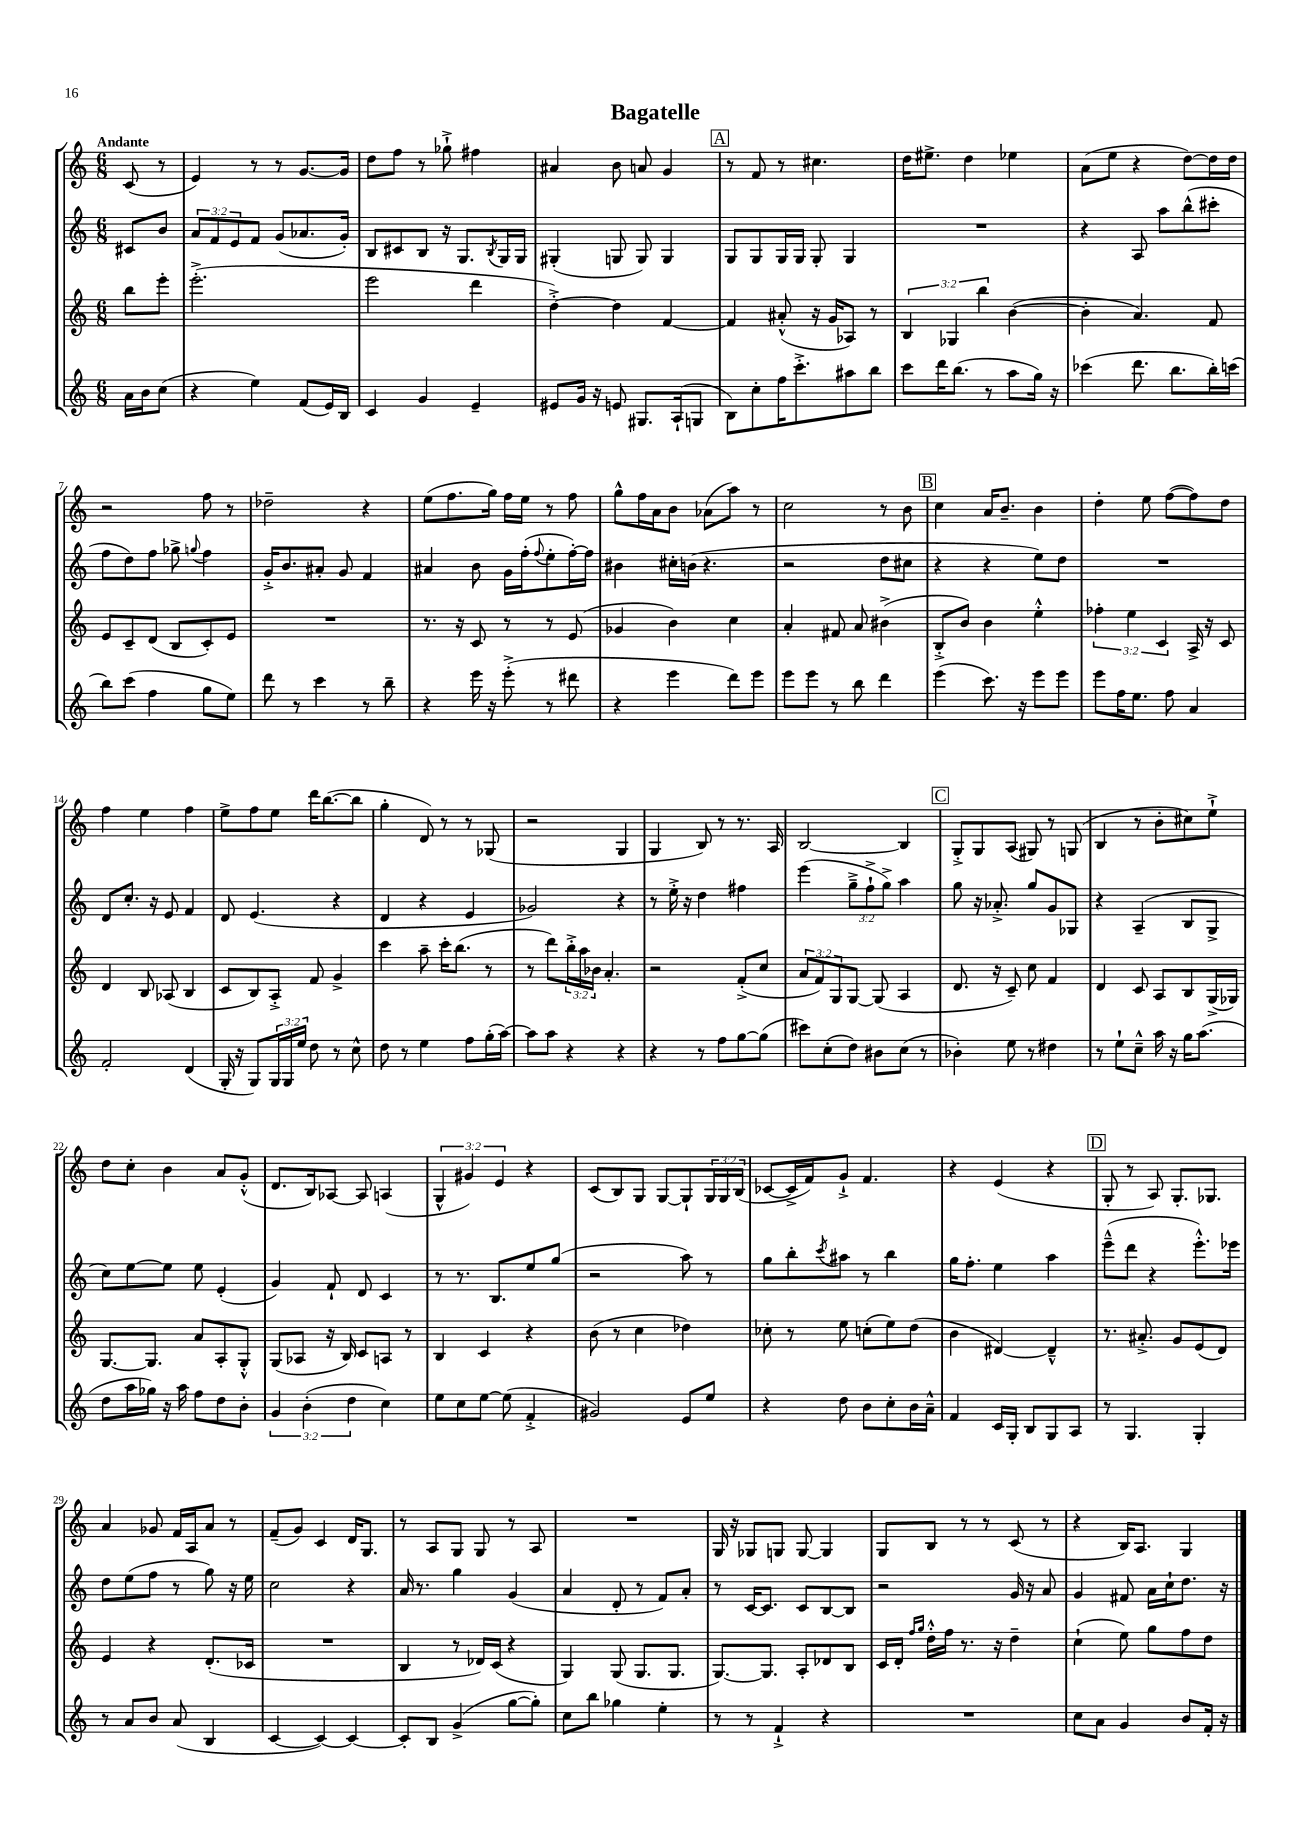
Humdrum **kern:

**kern	**kern	**kern	**kern
*staff4	*staff3	*staff2	*staff1
*clefG2	*clefG2	*clefG2	*clefG2
*k[]	*k[]	*k[]	*k[]
*M6/8	*M6/8	*M6/8	*M6/8
16a	8bb	8c#	(8c
16b	.	.	.
(8cc	8eee'	8b	8r
=	=	=	=
4r	(2.eee'^	12a	4e)
.	.	12f	.
.	.	12e	.
4ee)	.	8f	8r
.	.	(8g	8r
(8f	.	8.a-	[8.g
16e)	.	.	.
16B	.	16g')	16g]
=	=	=	=
4c	2eee	8B	8dd
.	.	8c#	8ff
4g	.	8B	8r
.	.	16r	8gg-`^
.	.	8.G	.
4e~	4ddd	.	4ff#
.	.	8qB	.
.	.	16G	.
.	.	16G	.
=	=	=	=
8e#	[4dd'^)	(4G#'	4a#
16g	.	.	.
16r	.	.	.
8e	4dd]	8G	8b
8.G#	.	8G)	8a
.	[4f	4G	4g
(16A`	.	.	.
8G	.	.	.
=	=	=	=
8B)	4f]	8G	8r
8cc'	.	8G	8f
16ff	(8a#'^^	16G	8r
8.ccc'^	.	16G	.
.	16r	8G'	4.cc#
.	16g	.	.
8aa#	8A-)	4G	.
8bb	8r	.	.
=	=	=	=
8ccc	6B	2.r	16dd
.	.	.	8.ee#^
16ddd	.	.	.
.	6G-	.	.
(8.bb	.	.	.
.	.	.	4dd
.	6bb	.	.
8r	.	.	.
8aa	([4b	.	4ee-
16gg)	.	.	.
16r	.	.	.
=	=	=	=
(4ccc-	4b']	4r	(8a
.	.	.	8ee
8.ddd	4.a)	8A	4r
.	.	8aa	.
8.bb	.	.	.
.	.	(8bb^^	[8dd)
16bb')	8f	8ccc#'	16dd]
(16ccc	.	.	16dd
=	=	=	=
8bb)	8e	8ff	2r
(8ccc	8c~	8dd)	.
4ff	(8d	8ff	.
.	8B	8gg-^	.
.	.	8qqgg	.
8gg	8c')	4ff	8ff
8ee)	8e	.	8r
=	=	=	=
8ddd	2.r	16g'^	2dd-~
.	.	8.b	.
8r	.	.	.
4ccc	.	8a#'	.
.	.	8g	.
8r	.	4f	4r
8bb~	.	.	.
=	=	=	=
4r	8.r	4a#	(8ee
.	.	.	8.ff
.	16r	.	.
16eee	8c	8b	.
16r	.	.	16gg)
(8eee'^	8r	16g	16ff
.	.	(16ff'	16ee
.	.	8qqff	.
8r	8r	8ee'	8r
8ddd#	(8e	[16ff')	8ff
.	.	16ff]	.
=	=	=	=
4r	4g-	4b#	8gg^^
.	.	.	16ff
.	.	.	16a
4eee	4b)	16cc#'	8b
.	.	(16b	.
.	.	4.r	(8a-
8ddd)	4cc	.	8aa)
8eee	.	.	8r
=	=	=	=
8eee	4a'	2r	2cc
8eee	.	.	.
8r	8f#	.	.
8bb	8a	.	.
4ddd	(4b#^	8dd	8r
.	.	8cc#	8b
=	=	=	=
(4eee	8B'^	4r	4cc
.	8b)	.	.
8.ccc)	4b	4r	16a
.	.	.	8.b~
16r	.	.	.
8eee	4ee'^^	8ee)	4b
8eee	.	8dd	.
=	=	=	=
8eee	6ff-'	2.r	4dd'
16ff	.	.	.
.	6ee	.	.
8.ee	.	.	.
.	.	.	8ee
.	6c	.	.
8ff	.	.	([8ff
4a	16A^	.	8ff])
.	16r	.	.
.	8c	.	8dd
=	=	=	=
2f'	4d	8d	4ff
.	.	8.cc'	.
.	8B	.	4ee
.	.	16r	.
.	(8A-	8e	.
(4d	4B	4f	4ff
=	=	=	=
16G'	8c	8d	8ee^
16r	.	.	.
8G)	8B)	(4.e	8ff
24G	8A'^	.	8ee
24G	.	.	.
24ee	.	.	.
8dd	8f	.	16ddd
.	.	.	([8.bb
8r	4g^	4r	.
8cc^^	.	.	8bb]
=	=	=	=
8dd	4ccc	4d	4gg'
8r	.	.	.
4ee	8aa~	4r	8d)
.	16ccc'	.	8r
.	(8.bb	.	.
8ff	.	4e	8r
(16gg'	8r	.	(8G-
[16aa)	.	.	.
=	=	=	=
8aa]	8r	2g-)	2r
8aa	8ddd)	.	.
4r	24bb'^	.	.
.	24aa	.	.
.	24b-	.	.
.	4.a'	.	.
4r	.	4r	4G
=	=	=	=
4r	2r	8r	4G
.	.	16ee'^	.
.	.	16r	.
8r	.	4dd	8B)
8ff	.	.	8r
[8gg	(8f'^	4ff#	8.r
(8gg]	8cc	.	.
.	.	.	16A
=	=	=	=
8ccc#)	12a	(4eee	[2B
.	12f)	.	.
(8cc'	.	.	.
.	12G	.	.
8dd)	[8G	12gg~^	.
.	.	12ff`^	.
8b#	(8G]	.	.
.	.	12gg^)	.
(8cc	4A	4aa	4B]
8r	.	.	.
=	=	=	=
4b-')	8.d	8gg	8G'^
.	.	16r	8G
.	16r	8.a-'^	.
8ee	8c~)	.	(8A
8r	8cc	8gg	8G#)
4dd#	4f	8g	8r
.	.	8G-	(8G
=	=	=	=
8r	4d	4r	4B
8ee`	.	.	.
8cc~^^	8c	(4A~	8r
16aa	8A	.	8b'
16r	.	.	.
16gg	8B	8B	8cc#)
(8.aa	.	.	.
.	(16G^	8G^	8ee`^
.	16G-)	.	.
=	=	=	=
8dd	[8.G	8cc)	8dd
16aa	.	[8ee	8cc'
16gg-)	8.G]	.	.
16r	.	8ee]	4b
16aa	.	.	.
8ff	8a	8ee	.
8dd	8A'	(4e'	8a
8b'	8G'^^	.	(8g'^^
=	=	=	=
6g	(8G	4g)	8.d
.	8A-	.	.
(6b'	.	.	.
.	.	.	16B)
.	16r	8f`	[8A-
.	16B)	.	.
6dd	.	.	.
.	8c	8d	8A-]
4cc)	8A	4c	(4A
.	8r	.	.
=	=	=	=
8ee	4B	8r	6G^^
8cc	.	8.r	.
.	.	.	6g#)
[8ee	4c	.	.
.	.	8.B	.
.	.	.	6e
(8ee]	.	.	.
4f'^	4r	8ee	4r
.	.	(8gg	.
=	=	=	=
2g#)	(8b	2r	(8c
.	8r	.	8B)
.	4cc	.	8G
.	.	.	[8G
8e	4dd-)	8aa)	8G`]
8ee	.	8r	24G
.	.	.	24G
.	.	.	(24B
=	=	=	=
4r	8cc-'	8gg	[8c-
.	8r	8bb'	16c-^]
.	.	.	16f)
.	.	8qccc	.
8dd	8ee	8aa#	8g`^
8b	(8cc'	8r	4.f
8cc'	8ee)	4bb	.
16b	(8dd	.	.
16a~^^	.	.	.
=	=	=	=
4f	4b	16gg	4r
.	.	8.ff'	.
16c	[4d#)	4ee	(4e
16G'	.	.	.
8B	.	.	.
8G	4d#~^^]	4aa	4r
8A	.	.	.
=	=	=	=
8r	8.r	(8eee~^^	8G'
4.G	.	8ddd	8r
.	8.a#'^	.	.
.	.	4r	8A)
.	8g	.	8.G'
4G'	(8e	8.eee'^^)	.
.	.	.	8.G-
.	8d)	.	.
.	.	16eee-	.
=	=	=	=
8r	4e	8dd	4a
8a	.	(8ee	.
8b	4r	8ff	8g-
(8a	.	8r	16f
.	.	.	16A
4B	(8.d'	8gg)	8a
.	.	16r	8r
.	16c-	16ee	.
=	=	=	=
[4c	2.r	2cc	(8f~
.	.	.	8g)
4c_)	.	.	4c
4c_	.	4r	16d
.	.	.	8.G
=	=	=	=
8c']	4B	16a	8r
.	.	8.r	.
8B	.	.	8A
(4g^	8r	4gg	8G
.	16d-)	.	8G
.	(16c	.	.
[8gg	4r	(4g	8r
8gg'])	.	.	8A
=	=	=	=
8cc	4G)	4a	2.r
8bb	.	.	.
4gg-	(8G	8d'	.
.	8.G	8r	.
4ee'	.	8f)	.
.	8.G	.	.
.	.	8a'	.
=	=	=	=
8r	[8.G)	8r	16G
.	.	.	16r
8r	.	[16c	8G-
.	8.G]	8.c]	.
4f`^	.	.	8G
.	8A'	8c	[8G
4r	8d-	[8B	4G]
.	8B	8B]	.
=	=	=	=
2.r	16c	2r	8G
.	16d'	.	.
.	16qqff	.	.
.	16qqgg	.	.
.	16dd'^^	.	8B
.	16ff	.	.
.	8.r	.	8r
.	.	.	8r
.	16r	.	.
.	4dd~	16g	(8c
.	.	16r	.
.	.	8a	8r
=	=	=	=
8cc	(4cc`	4g	4r
8a	.	.	.
4g	8ee)	8f#	16B)
.	.	.	8.A
.	8gg	16a	.
.	.	16cc`	.
8b	8ff	8.dd	4G
16f'	8dd	.	.
16r	.	16r	.
==	==	==	==
*-	*-	*-	*-
